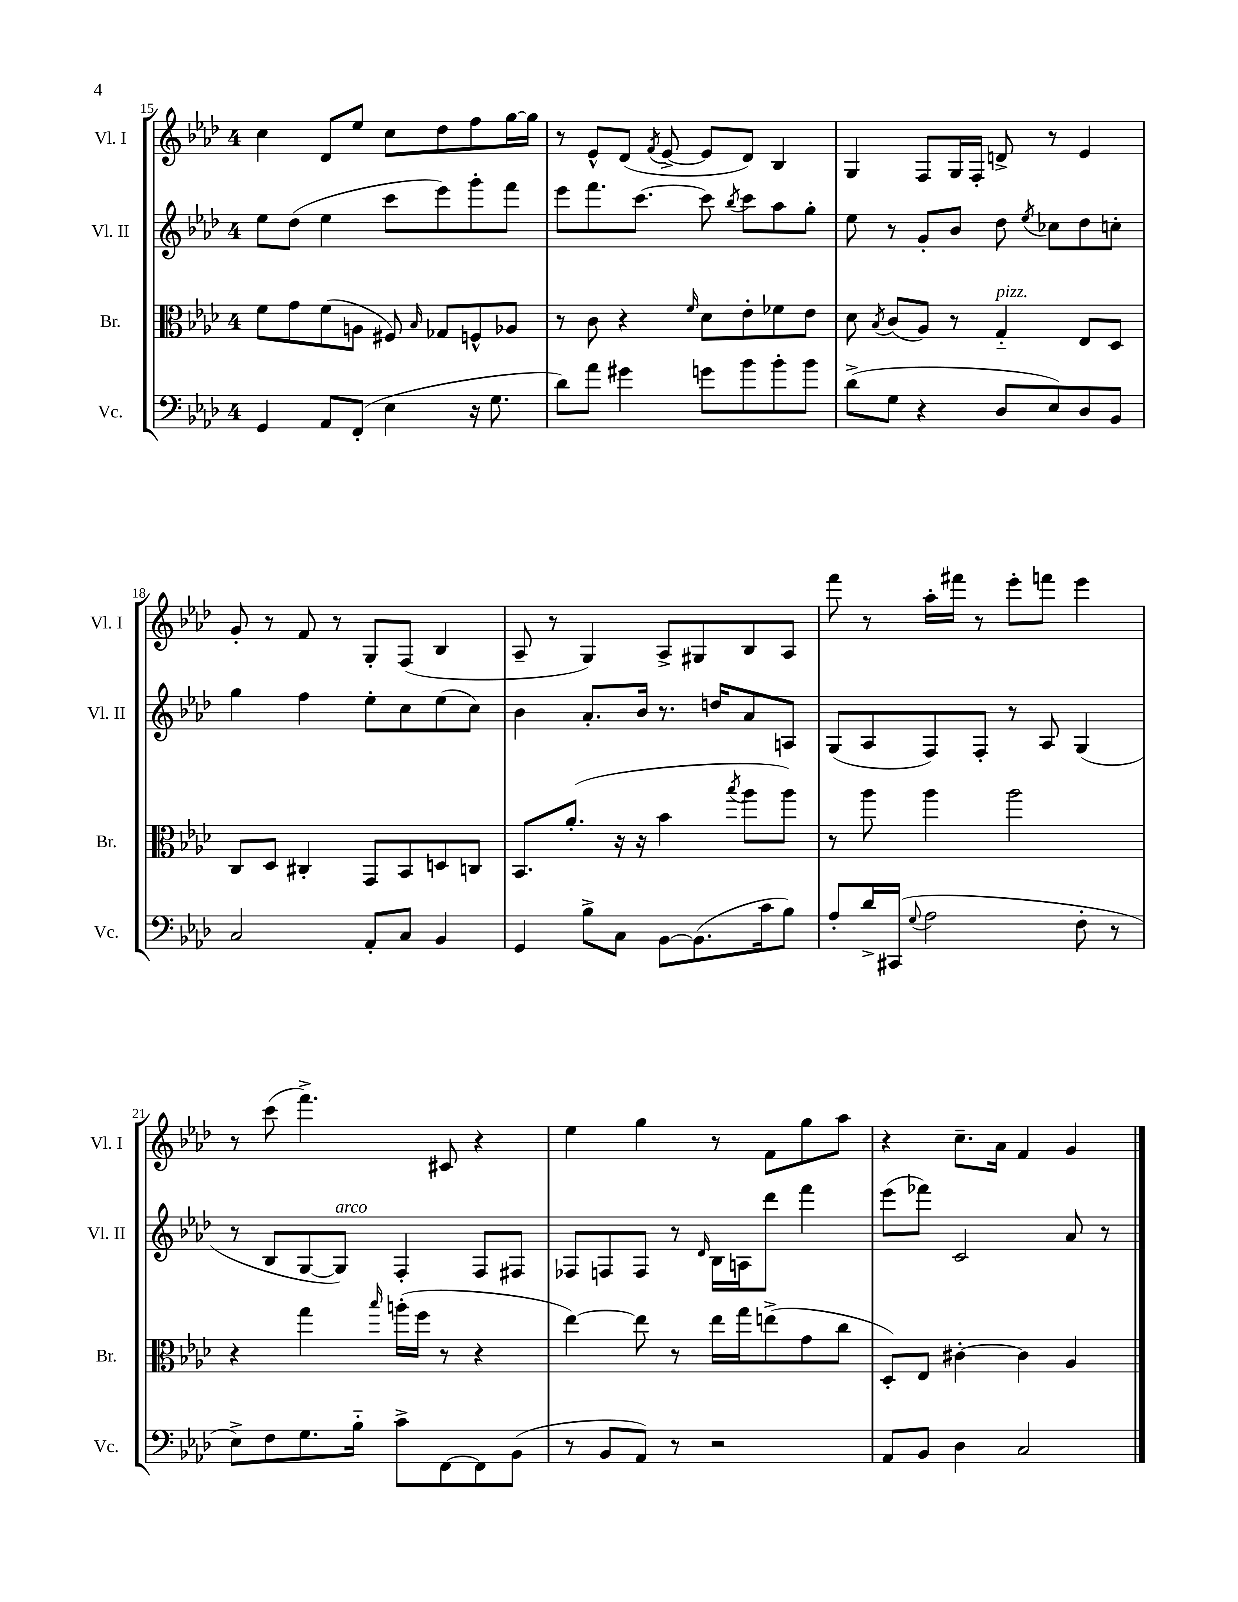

**kern	**kern	**kern	**kern
*staff4	*staff3	*staff2	*staff1
*clefF4	*clefC3	*clefG2	*clefG2
*k[b-e-a-d-]	*k[b-e-a-d-]	*k[b-e-a-d-]	*k[b-e-a-d-]
*M4/4	*M4/4	*M4/4	*M4/4
4GG/	8f\L	8ee-\L	4cc\
.	8g\	(8dd-\J	.
8AA-/L	(8f\	4ee-\	8d-/L
(8FF'/J	8A\J	.	8ee-/J
4E-\	8F#/)	8ccc\L	8cc\L
.	16qqB-/	.	.
.	8G-/L	8eee-\)	8dd-\
16r	8F^^/	8ggg'\	8ff\
8.G\	.	.	.
.	8A-/J	8fff\J	[16gg\L
.	.	.	16gg\]JJ
=	=	=	=
8d-\L)	8r	8eee-\L	8r
8a-\J	8c\	8.fff\	8e-^^/L
4g#\	4r	.	(8d-/J
.	.	[8.ccc\J	.
.	.	.	8qf/
.	.	.	[8e-^/
.	16qqf/	.	.
8g\L	8d-\L	8ccc\]	8e-/]L
.	.	8qbb-/	.
8b-\	8e-'\	8ccc\L	8d-/J)
8b-'\	8f-\	8aa-\	4B-/
8b-\J	8e-\J	8gg'\J	.
=	=	=	=
(8d-^\L	8d-\	8ee-\	4G/
.	8qB-/	.	.
8G\J	(8c/L	8r	.
4r	8A-/J)	8g'/L	8F/L
.	8r	8b-/J	16G/L
.	.	.	16F'/JJ
8D-/L	4G'~/	8dd-\	8d^/
.	.	8qee-/	.
8E-/)	.	8cc-\L	8r
8D-/	8E-/L	8dd-\	4e-/
8BB-/J	8D-/J	8cc'\J	.
=	=	=	=
2C/	8C/L	4gg\	8g'/
.	8D-/J	.	8r
.	4C#'/	4ff\	8f/
.	.	.	8r
8AA-'/L	8GG/L	8ee-'\L	8G'/L
8C/J	8BB-/	8cc\	(8F/J
4BB-/	8D/	(8ee-\	4B-/
.	8C/J	8cc\J)	.
=	=	=	=
4GG/	8.BB-/L	4b-\	8A-~/
.	.	.	8r
.	(8.a-'/J	.	.
8B-^\L	.	8.a-'/L	4G/)
8C\J	16r	.	.
.	16r	16b-/Jk	.
[8BB-\L	4b-\	8.r	8A-^/L
(8.BB-\]	.	.	8G#/
.	.	16dd/LK	.
.	8qbb-/	.	.
.	8aa-\L	8a-/	8B-/
16c\k	.	.	.
8B-\J)	8aa-\J)	8A/J	8A-/J
=	=	=	=
8A-'/L	8r	(8G/L	8fff\
16d-^/L	8aa-\	8A-/	8r
(16CC#/JJ	.	.	.
8qqG/	.	.	.
2A-\	4aa-\	8F/)	16aa-'\LL
.	.	.	16fff#\JJ
.	.	8F'/J	8r
.	2aa-\	8r	8eee-'\L
.	.	8A-/	8fff\J
8F'\	.	(4G/	4eee-\
8r	.	.	.
=	=	=	=
8E-^\L)	4r	8r	8r
8F\	.	8B-/L	(8ccc\
8.G\	4gg\	[8G/	4.fff^\)
.	.	8G/]J)	.
16B-'~\Jk	.	.	.
.	16qqbb-/	.	.
8c^\L	(16aa'\LL	4F'/	.
.	16ff\JJ	.	.
[8FF\	8r	.	8c#/
8FF\]	4r	8F/L	4r
(8BB-\J	.	8F#/J	.
=	=	=	=
8r	[4ee-\)	8F-/L	4ee-\
8BB-/L	.	8F/	.
8AA-/J)	8ee-\]	8F/J	4gg\
8r	8r	8r	.
.	.	16qqd-/	.
2r	16ee-\LL	16B-\LL	8r
.	16gg\J	16A\J	.
.	(8ee^\	8ddd-\J	8f\L
.	8g\	4fff\	8gg\
.	8cc\J	.	8aa-\J
=	=	=	=
8AA-/L	8D-'/L)	(8eee-\L	4r
8BB-/J	8E-/J	8fff-\J)	.
4D-\	[4c#'\	2c/	8.cc~\L
.	.	.	16a-\Jk
2C/	4c#\]	.	4f/
.	4A-/	8a-/	4g/
.	.	8r	.
==	==	==	==
*-	*-	*-	*-
